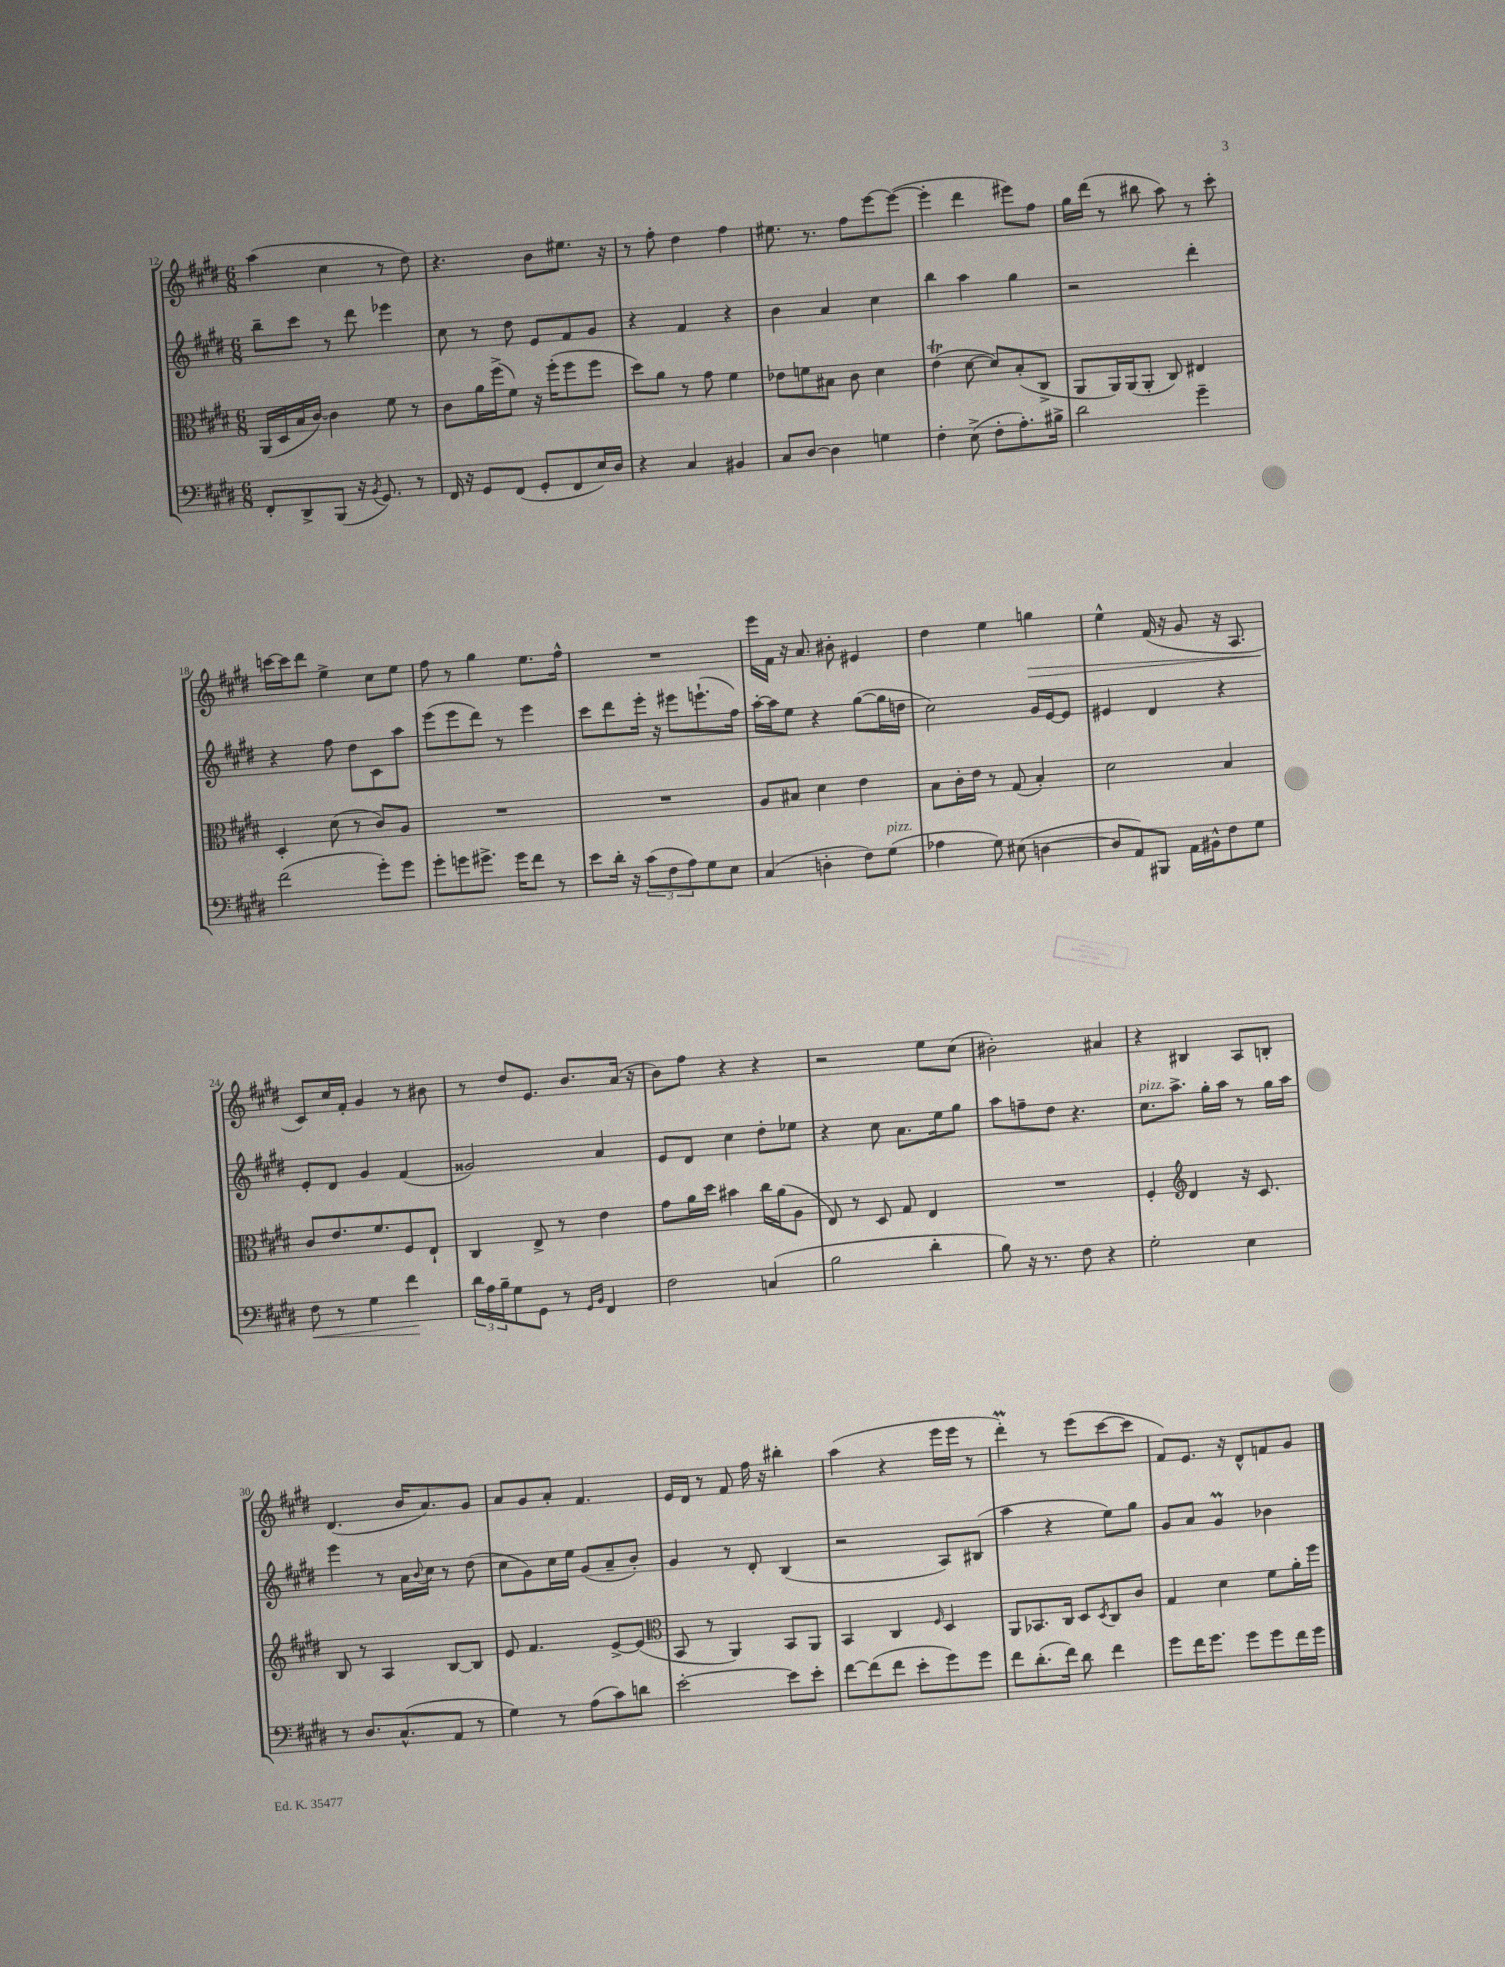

**kern	**dynam	**kern	**kern	**kern	**dynam
*part4	*part4	*part3	*part2	*part1	*part1
*staff4	*staff4	*staff3	*staff2	*staff1	*staff1
*clefF4	*	*clefC3	*clefG2	*clefG2	*
*k[f#c#g#d#]	*	*k[f#c#g#d#]	*k[f#c#g#d#]	*k[f#c#g#d#]	*
*M6/8	*	*M6/8	*M6/8	*M6/8	*
=12	=12	=12	=12	=12	=12
8FF#'/L	.	(16AA/LL	8bb~\L	(4aa\	.
.	.	16D#/	.	.	.
8DD#^/	.	16B/	8ccc#\J	.	.
.	.	[16c#/JJ)	.	.	.
(8BBB/J	.	4c#\]	8r	4cc#\	.
16r	.	.	8ddd#\	.	.
8qBB/	.	.	.	.	.
8.GG#/)	.	.	.	.	.
.	.	8f#\	4eee-X\	8r	.
8r	.	8r	.	8dd#\)	.
=13	=13	=13	=13	=13	=13
16FF#/	.	8c#\L	8cc#\	4.r	.
16r	.	.	.	.	.
8GG#/L	.	16a\L	8r	.	.
.	.	(16ff#^\J	.	.	.
(8FF#/J	.	8f#\J)	8dd#\	.	.
8GG#'/L	.	16r	8e/L	8b\L	.
.	.	(16ff#'\KL	.	.	.
8FF#/	.	8ff#\	8f#/	8.ee#X\J	.
16E/L)	.	8ff#\J	8g#/J	.	.
16D#/JJ	.	.	.	16r	.
=14	=14	=14	=14	=14	=14
4r	.	8dd#\L)	4r	8r	.
.	.	8a\J	.	8ff#'\	.
4C#/	.	8r	4f#/	4dd#\	.
.	.	8g#\	.	.	.
4BB#X/	.	4f#\	4r	4ff#\	.
=15	=15	=15	=15	=15	=15
8C#/L	.	8e-X\L	4b\	8.ee#X\	.
[8D#/J	.	8fn\	.	.	.
.	.	.	.	8.r	.
4D#\]	.	8B#X\J	4a/	.	.
.	.	8c#\	.	8ff#\L	.
4Gn\	.	4d#\	4cc#\	[8eee\	.
.	.	.	.	(8eee\J_	.
=16	=16	=16	=16	=16	=16
4F#'\	.	(4eT\	4bb\	4eee'\]	.
(8E^\	.	[8d#\	4aa\	4ddd#\	.
8F#'\L	.	8d#/L])	.	.	.
8.A'\)	.	(8B'/	4gg#\	8eee#X\L)	.
.	.	8C#^/J	.	8ff#\J	.
16B#X^\Jk	.	.	.	.	.
=17	=17	=17	=17	=17	=17
2d#\	.	8AA/L	2r	16gg#\LL	.
.	.	.	.	(16ddd#\JJ	.
.	.	16AA/L)	.	8r	.
.	.	(16AA/J	.	.	.
.	.	8AA'/J	.	8bb#X\	.
.	.	8C#/)	.	8aa\)	.
4g#~\	.	4E#X/	4ddd#'\	8r	.
.	.	.	.	8ccc#'\	.
!!LO:LB:g=z
=18	=18	=18	=18	=18	=18
(2f#\	.	4D#'/	4r	[16cccn\LL	.
.	.	.	.	16ccc\J]	.
.	.	.	.	8ddd#\J	.
.	.	(8d#\	8ff#\	4ee^\	.
.	.	8r	8dd#\L	.	.
8g#'\L)	.	8c#/L)	8c#\	8cc#\L	.
8g#\J	.	8A/J	8aa\J	8ee\J	.
=19	=19	=19	=19	=19	=19
8g#'\L	.	2.r	(8eee\L	8ff#\	.
8gn\	.	.	8eee\	8r	.
8.g#X^\J	.	.	8ddd#\J)	4gg#\	.
.	.	.	8r	.	.
16g#\KL	.	.	.	.	.
8f#\J	.	.	4eee\	8.ee\L	.
8r	.	.	.	.	.
.	.	.	.	16ff#^^\Jk	.
=20	=20	=20	=20	=20	=20
8e\L	.	2.r	8ccc#\L	2.r	.
16d#'\Jk	.	.	8ddd#\	.	.
16r	.	.	.	.	.
(12c#\L	.	.	16eee'\Jk	.	.
.	.	.	16r	.	.
12F#\	.	.	.	.	.
.	.	.	8eee#X\L	.	.
12A\)	.	.	.	.	.
8G#\	.	.	(8.eeen`\	.	.
8E\J	.	.	.	.	.
.	.	.	16ff#\Jk)	.	.
=21	=21	=21	=21	=21	=21
(4C#/	.	8A/L	[16aa'\LL	16eee\LL	.
.	.	.	16aa\J]	16f#\JJ	.
.	.	8B#X/J	8ee\J	16r	.
.	.	.	.	8.a/	.
4Dn'\	.	4d#\	4r	.	.
.	.	.	.	8b#X'\	.
8F#\L)	.	4e\	([8gg#\L	4e#X/	.
!LO:TX:a:i:t=pizz.	!	!	!	!	!
(8G#\J	.	.	16gg#\L]	.	.
.	.	.	16ddn\JJ	.	.
=22	=22	=22	=22	=22	=22
4A-X\	.	8B\L	2cc#\)	4dd#\	.
.	.	16c#'\L	.	.	.
.	.	16e\JJ	.	.	.
8G#\)	.	8r	.	4ee\	.
(8E#X\	.	(8G#/	.	.	.
!	!	!	!	!	!LO:HP:b
[4Dn\	.	4B'/)	16g#/LL	4ggn\	>
.	.	.	[16e/J	.	.
.	.	.	8e/J]	.	.
=23	=23	=23	=23	=23	=23
8D/L]	.	2d#\	4e#X/	4ee^^\	.
8AA/)	.	.	.	.	.
8BBB#X/J	.	.	4d#/	(16f#/	.
.	.	.	.	16r	.
16AA\LL	.	.	.	8g#/	.
16BB#X^^\J	.	.	.	.	.
8F#\	.	4B/	4r	16r	.
.	.	.	.	8.A/	.
8G#\J	.	.	.	.	.
!!LO:LB:g=z
=24	=24	=24	=24	=24	=24
!	!LO:HP:b	!	!	!	!
8F#\	<	8c#/L	8e'/L	8c#/L)	.
8r	.	8.e/	8d#/J	16cc#/L	]
.	.	.	.	16f#'/JJ	.
4G#\	.	.	4g#/	4g#/	.
.	.	8.f#/	.	.	.
4f#\	.	8F#/	(4f#/	8r	.
.	.	8E`/J	.	8b#X\	.
.	[	.	.	.	.
=25	=25	=25	=25	=25	=25
24d#\LL	.	4C#/	2g##X/)	8r	.
24A\	.	.	.	.	.
24B~\J	.	.	.	.	.
8G#\	.	.	.	8dd#/L	.
8GG#\J	.	8E^/	.	8.e/J	.
8r	.	8r	.	.	.
.	.	.	.	8.b/L	.
16qqGG#/LL	.	.	.	.	.
16qqBB/JJ	.	.	.	.	.
4FF#/	.	4e\	4a/	.	.
.	.	.	.	(16a/Jk	.
.	.	.	.	16r	.
=26	=26	=26	=26	=26	=26
2F#\	.	8g#\L	8e/L	8b\L)	.
.	.	16a\L	8d#/J	8ff#\J	.
.	.	16dd#\JJ	.	.	.
.	.	4b#X\	4cc#\	4r	.
(4Cn/	.	16cc#\LL	8dd#'\L	4r	.
.	.	(16a\J	.	.	.
.	.	8A\J	8ee-X\J	.	.
=27	=27	=27	=27	=27	=27
2B\	.	8E/)	4r	2r	.
.	.	8r	.	.	.
.	.	8D#/	8cc#\	.	.
.	.	8G#/	8.a\L	.	.
4d#'\	.	4E/	.	8ee\L	.
.	.	.	16ee\k	.	.
.	.	.	8gg#\J	(8cc#\J	.
=28	=28	=28	=28	=28	=28
8B\)	.	2.r	8aa\L	2b#X'\)	.
16r	.	.	8ffn~\	.	.
8.r	.	.	.	.	.
.	.	.	8dd#\J	.	.
8F#\	.	.	4.r	.	.
4r	.	.	.	4a#X/	.
=29	=29	=29	=29	=29	=29
!	!	!	!LO:TX:a:i:t=pizz.	!	!
2G#'\	.	4F#'/	8.cc#\L	4r	.
.	.	.	8.aa^\J	.	.
*	*	*clefG2	*	*	*
.	.	4d#/	.	4B#X/	.
.	.	.	16gg#'\LL	.	.
.	.	.	16aa\JJ	.	.
4E\	.	16r	8r	8A/L	.
.	.	8.c#/	.	.	.
.	.	.	16gg#\LL	8Bn'/J	.
.	.	.	16aa\JJ	.	.
!!LO:LB:g=z
=30	=30	=30	=30	=30	=30
8r	.	8B/	4eee\	(4.d#/	.
8.D#/L	.	8r	.	.	.
.	.	4A/	8r	.	.
(8.C#^^/	.	.	.	.	.
.	.	.	16a\LL	16b/KL	.
.	.	.	8qqb/	.	.
.	.	.	16cc#\JJ	8.a/)	.
8AA/J	.	[8B/L	8r	.	.
8r	.	8B/J]	(8dd#\	8g#/J	.
=31	=31	=31	=31	=31	=31
4G#\)	.	8e/	8cc#\L	8a/L	.
.	.	4.f#/	8g#\)	8g#/	.
8r	.	.	16cc#\L	8a'/J	.
.	.	.	16ee\JJ	.	.
(8A\L	.	.	(8g#/L	4.f#/	.
8c#\)	.	[8e^/L	8a~/	.	.
8dn\J	.	(8e/J]	8b'/J)	.	.
=32	=32	=32	=32	=32	=32
*	*	*clefC3	*	*	*
[2e'\	.	8BB/	4g#/	16e/LL	.
.	.	.	.	16d#/JJ	.
.	.	8r	.	8r	.
.	.	4AA/)	8r	8f#/	.
.	.	.	8d#'/	16ff#\	.
.	.	.	.	16r	.
8e\L]	.	8BB/L	(4B/	4bb#X'\	.
8e'\J	.	8AA/J	.	.	.
=33	=33	=33	=33	=33	=33
[8f#\L	.	4BB/	2r	(4aa\	.
(8f#\]	.	.	.	.	.
8f#\J	.	4C#/	.	4r	.
8e'\L	.	.	.	.	.
.	.	16qqF#/	.	.	.
8g#\)	.	4D#/	8A/L)	16eee\LL	.
.	.	.	.	16eee\JJ	.
8g#\J	.	.	(8B#X/J	8r	.
=34	=34	=34	=34	=34	=34
8f#\L	.	8AA/L	4aa\	4ddd#m'\)	.
(8.d#'\	.	8.BB-X/	.	.	.
.	.	.	4r	8r	.
16f#\Jk)	.	16C#/Jk	.	.	.
8d#\	.	8D#/L	.	(8eee\L	.
.	.	8qD#/	.	.	.
4f#\	.	8C#/	8ee\L)	[8ccc#\	.
.	.	8c#/J	8gg#\J	8ccc#\J]	.
=35	=35	=35	=35	=35	=35
8g#\L	.	4G#/	8g#/L	8f#/L)	.
16f#\K	.	.	8a/J	8.e/J	.
8.g#\J	.	.	.	.	.
.	.	4d#\	4g#m/	.	.
.	.	.	.	16r	.
8g#\L	.	.	.	8d#^^/L	.
8g#\	.	8f#\L	4b-X\	8fn/	.
16f#\L	.	16a'\L	.	8g#/J	.
16g#\JJ	.	16ff#\JJ	.	.	.
==	==	==	==	==	==
*-	*-	*-	*-	*-	*-
